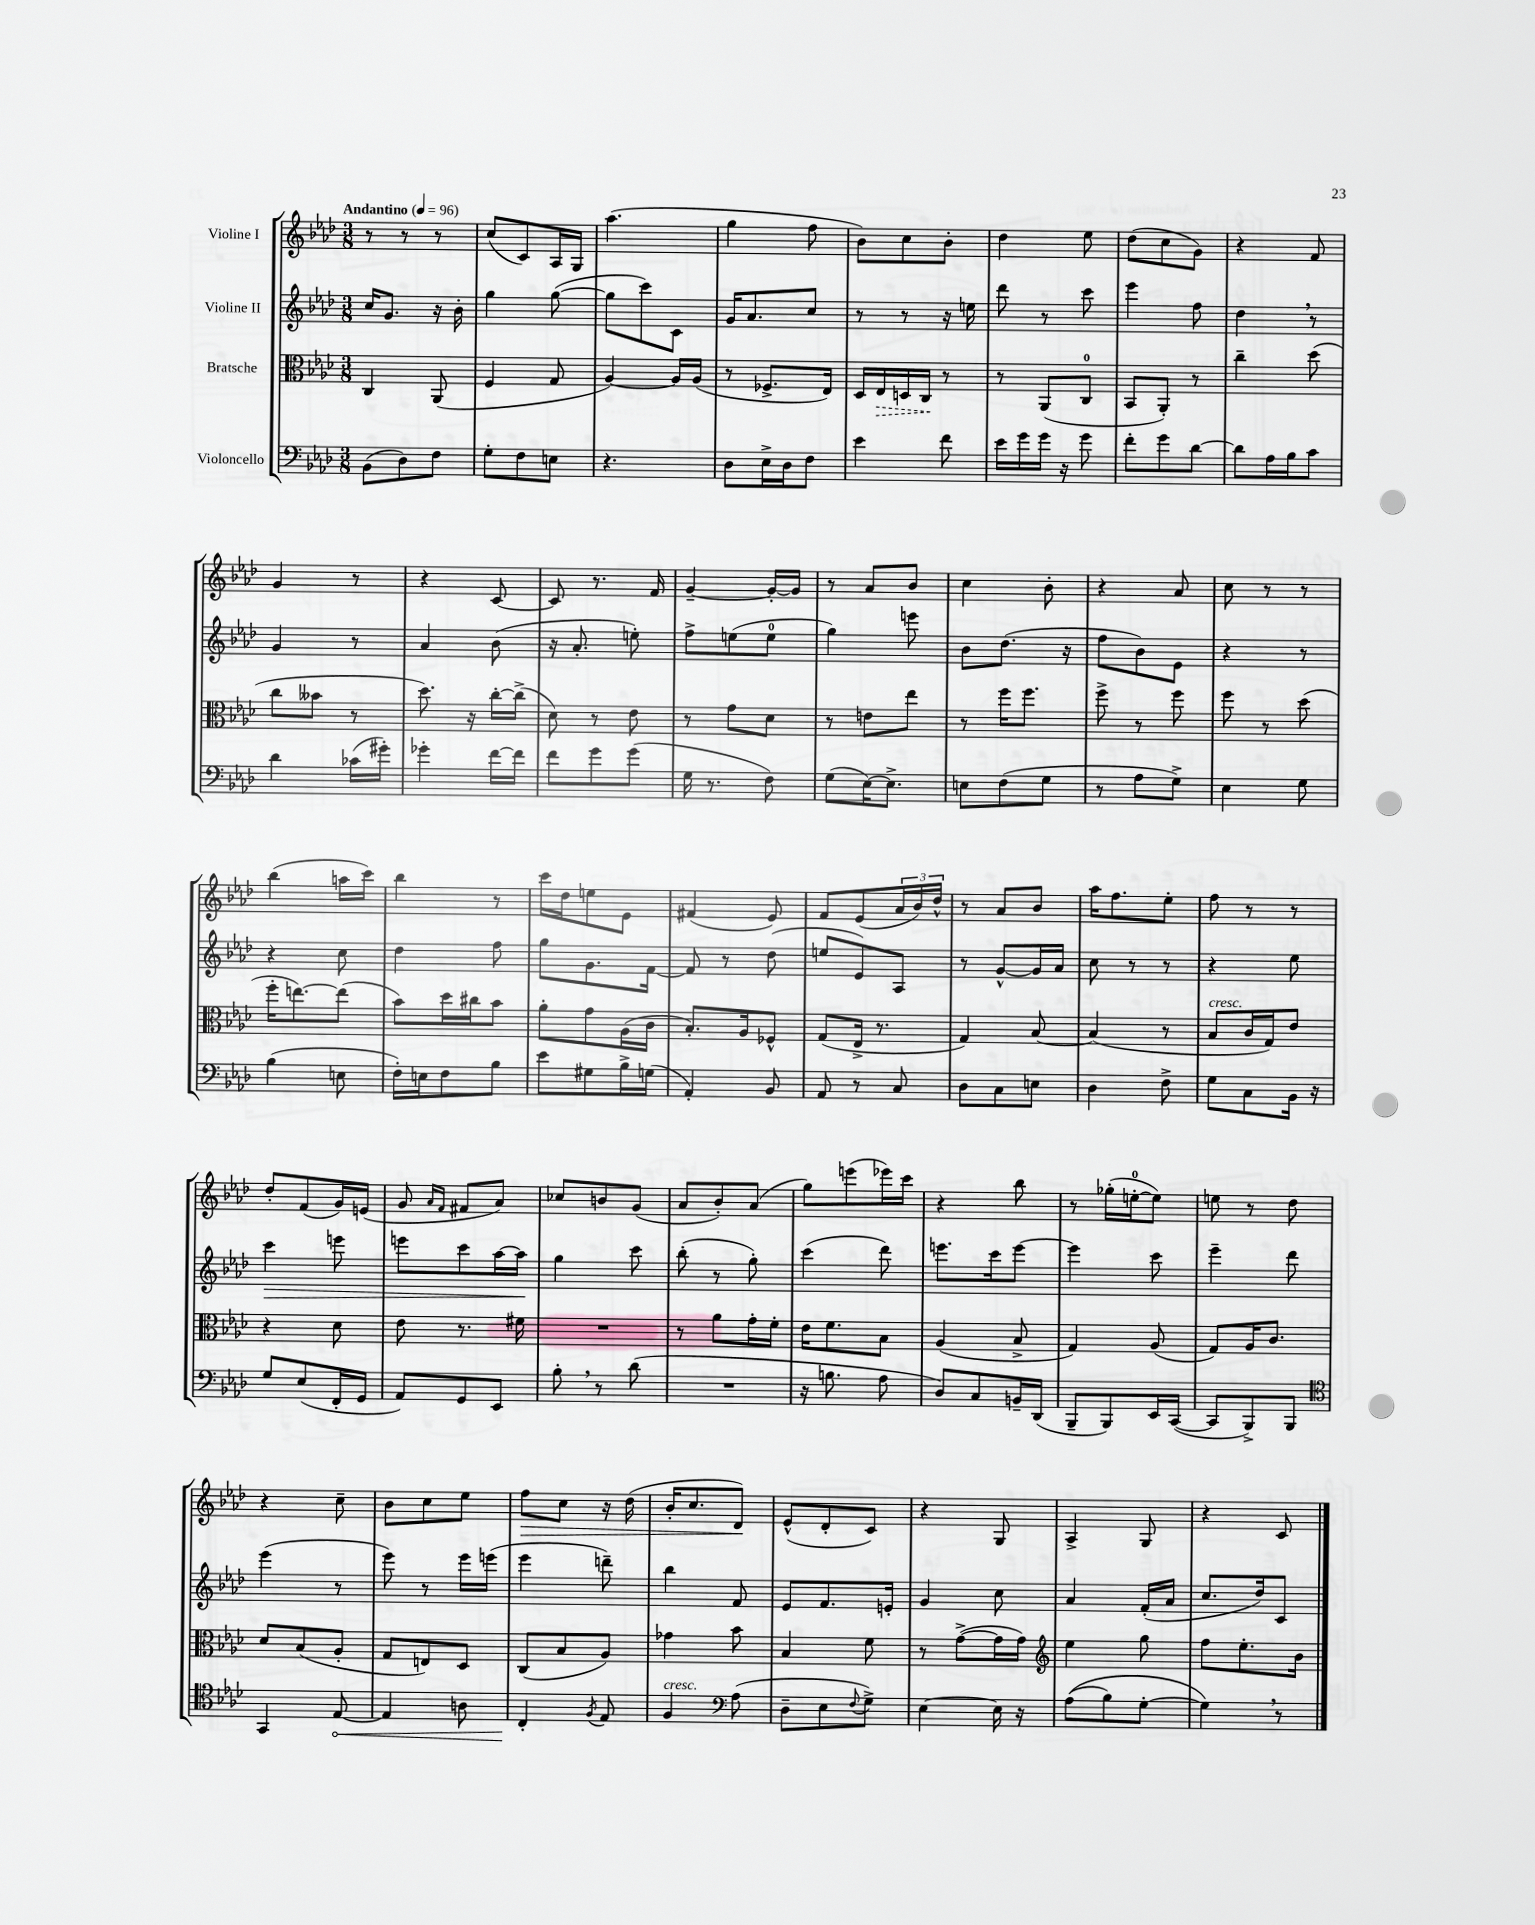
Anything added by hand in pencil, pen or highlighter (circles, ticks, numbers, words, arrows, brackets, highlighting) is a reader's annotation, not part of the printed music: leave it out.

**kern	**kern	**kern	**kern
*staff4	*staff3	*staff2	*staff1
*clefF4	*clefC3	*clefG2	*clefG2
*k[b-e-a-d-]	*k[b-e-a-d-]	*k[b-e-a-d-]	*k[b-e-a-d-]
*M3/8	*M3/8	*M3/8	*M3/8
*MM96	*MM96	*MM96	*MM96
(8BB-	4C	16cc	8r
.	.	8.g	.
8D-)	.	.	8r
8F	(8AA-	16r	8r
.	.	16b-'	.
=	=	=	=
8G'	4F	4gg	(8cc
8F	.	.	8c)
8E	8G	([8gg	16A-
.	.	.	16G
=	=	=	=
4.r	[4A-)	8gg]	(4.aa-
.	.	8ccc)	.
.	16A-]	8c	.
.	(16A-	.	.
=	=	=	=
8D-	8r	16g	4gg
.	.	8.a-	.
16E-^	8.F-^	.	.
16D-	.	.	.
8F	.	8cc	8ff
.	16E-)	.	.
=	=	=	=
4e-	16D-	8r	8b-)
.	16E-	.	.
.	16D	8r	8cc
.	16C	.	.
8f	8r	16r	8b-'
.	.	16ee	.
=	=	=	=
16e-	8r	8ddd-	4dd-
16g	.	.	.
16g	(8AA-	8r	.
16r	.	.	.
8g	8C	8ccc	8ee-
=	=	=	=
8f'	8BB-	4eee-	(8dd-
8g	8AA-')	.	8cc
[8d-	8r	8ff	8g)
=	=	=	=
8d-]	4cc~	4dd-	4r
16A-	.	.	.
16B-	.	.	.
8c	(8dd-	8r	8f
=	=	=	=
4d-	8cc	4g	4g
.	8b--	.	.
(16c-	8r	8r	8r
16g#')	.	.	.
=	=	=	=
4g-'	8.dd-)	4a-	4r
.	16r	.	.
[16f	[16cc'	(8b-	[8c
16f]	(16cc^]	.	.
=	=	=	=
8f	8d-)	16r	8c]
.	.	8.a-'	.
8g	8r	.	8.r
(8g	8e-	8ee')	.
.	.	.	16f
=	=	=	=
16G	8r	8ff^	[4g~
8.r	.	.	.
.	8g	(8ee	.
8F)	8d-	8ee	16g'_
.	.	.	16g]
=	=	=	=
(8G	8r	4gg)	8r
[16E-)	8e	.	8a-
8.E-^]	.	.	.
.	8ee-	8eee	8b-
=	=	=	=
8E	8r	8b-	4cc
(8F	16ff	(8.dd-	.
.	8.ff	.	.
8G	.	.	8b-'
.	.	16r	.
=	=	=	=
8r	8ff^	8ff	4r
8A-	8r	8b-)	.
8G^)	8ff	8e-	8a-
=	=	=	=
4E-	8ff	4r	8cc
.	8r	.	8r
8G	(8dd-	8r	8r
=	=	=	=
(4B-	16ff'	4r	(4bb-
.	[8.ee)	.	.
8E	(8ee]	8cc	16aa
.	.	.	16ccc)
=	=	=	=
16F')	8b-)	4dd-	4bb-
16E	.	.	.
8F	16dd-	.	.
.	16cc#	.	.
8B-	8b-	8ff	8r
=	=	=	=
8e-	8a-'	8gg	16ccc
.	.	.	16dd-
8G#	8g	8.g	8ee
16B-^	(16A-	.	8e-
(16G	16c	[16f	.
=	=	=	=
4AA-')	8.B-')	8f]	(4f#
.	.	8r	.
.	16A-	.	.
8BB-	8F-^^	(8dd-	8e-)
=	=	=	=
8AA-	(8G	8ee	8f
8r	16E-^	8e-)	(8e-
.	8.r	.	.
8C	.	8A-	24a-
.	.	.	24b-)
.	.	.	24dd-^^
=	=	=	=
8D-	4G)	8r	8r
8C	.	[8g^^	8a-
8E	[8B-	16g]	8b-
.	.	16a-	.
=	=	=	=
4D-	(4B-]	8cc	16aa-
.	.	.	8.ff
.	.	8r	.
8F^	8r	8r	8ee-'
=	=	=	=
8G	8B-	4r	8ff
8C	16c	.	8r
.	16G)	.	.
16BB-	8e-	8ee-	8r
16r	.	.	.
=	=	=	=
8G	4r	4ccc	8dd-'
(8E-	.	.	(8f
16FF'	8d-	8eee	16g)
16GG	.	.	(16e
=	=	=	=
8AA-)	8e-	8eee	8g
.	.	.	16qqa-
.	.	.	16qqf
8GG	8.r	8ccc	8f#
8EE-	.	[16aa-	8a-)
.	16f#	16aa-]	.
=	=	=	=
8B-'	4.r	4gg	8cc-
8r	.	.	8b
(8d-	.	8ccc	(8g
=	=	=	=
4.r	8r	(8bb-'	8a-
.	8a-	8r	8b-')
.	16g'	8gg')	(8a-
.	16f'	.	.
=	=	=	=
16r	16e-	(4ccc	8gg)
8.B	8.f	.	.
.	.	.	(8eee
8A-	8B-	8ddd-)	16eee-)
.	.	.	16ccc
=	=	=	=
8D-)	(4A-	8.eee	4r
8C	.	.	.
.	.	16ccc	.
16BB~	8B-^	[8eee	8bb-
(16DD-	.	.	.
=	=	=	=
8BBB-~	4G)	4eee]	8r
8BBB-)	.	.	(16gg-'
.	.	.	[16ee'
16EE-	(8A-	8ccc	8ee])
([16CC	.	.	.
=	=	=	=
8CC]	8G)	4eee-~	8ee
8BBB-^)	16A-	.	8r
.	8.c	.	.
8BBB-	.	8ddd-	8dd-
=	=	=	=
*clefC4	*	*	*
4GG	8d-	(4eee-	4r
.	(8B-	.	.
[8E-	8A-'	8r	8cc~
=	=	=	=
4E-]	8G	8eee-)	8b-
.	8E)	8r	8cc
8A	8D-	16eee-	8ee-
.	.	(16eee	.
=	=	=	=
4C'	(8C	4eee-	8ff
.	8B-	.	8cc
8qF	.	.	.
8E-	8A-)	8ddd~)	16r
.	.	.	(16dd-
=	=	=	=
4F	4g-	4bb-	16b-'
.	.	.	8.cc
*clefF4	*	*	*
(8A-	8b-	8f	8d-)
=	=	=	=
8D-~	4B-	8e-	(8e-^^
8E-	.	8.f	8d-'
8qqF	.	.	.
8G^)	8f	.	8c)
.	.	16e'	.
=	=	=	=
[4E-	8r	4g	4r
.	([8g^	.	.
16E-]	16g]	8cc	8G
16r	16g)	.	.
=	=	=	=
*	*clefG2	*	*
&((8A-	4ee-	4a-	4A-^
8B-)	.	.	.
[8G'	8gg	(16f'	8G
.	.	16a-	.
=	=	=	=
4G]&)	8ff	8.cc	4r
.	8.ee-'	.	.
.	.	16dd-)	.
8r	.	8c	8c
.	16b-	.	.
==	==	==	==
*-	*-	*-	*-
